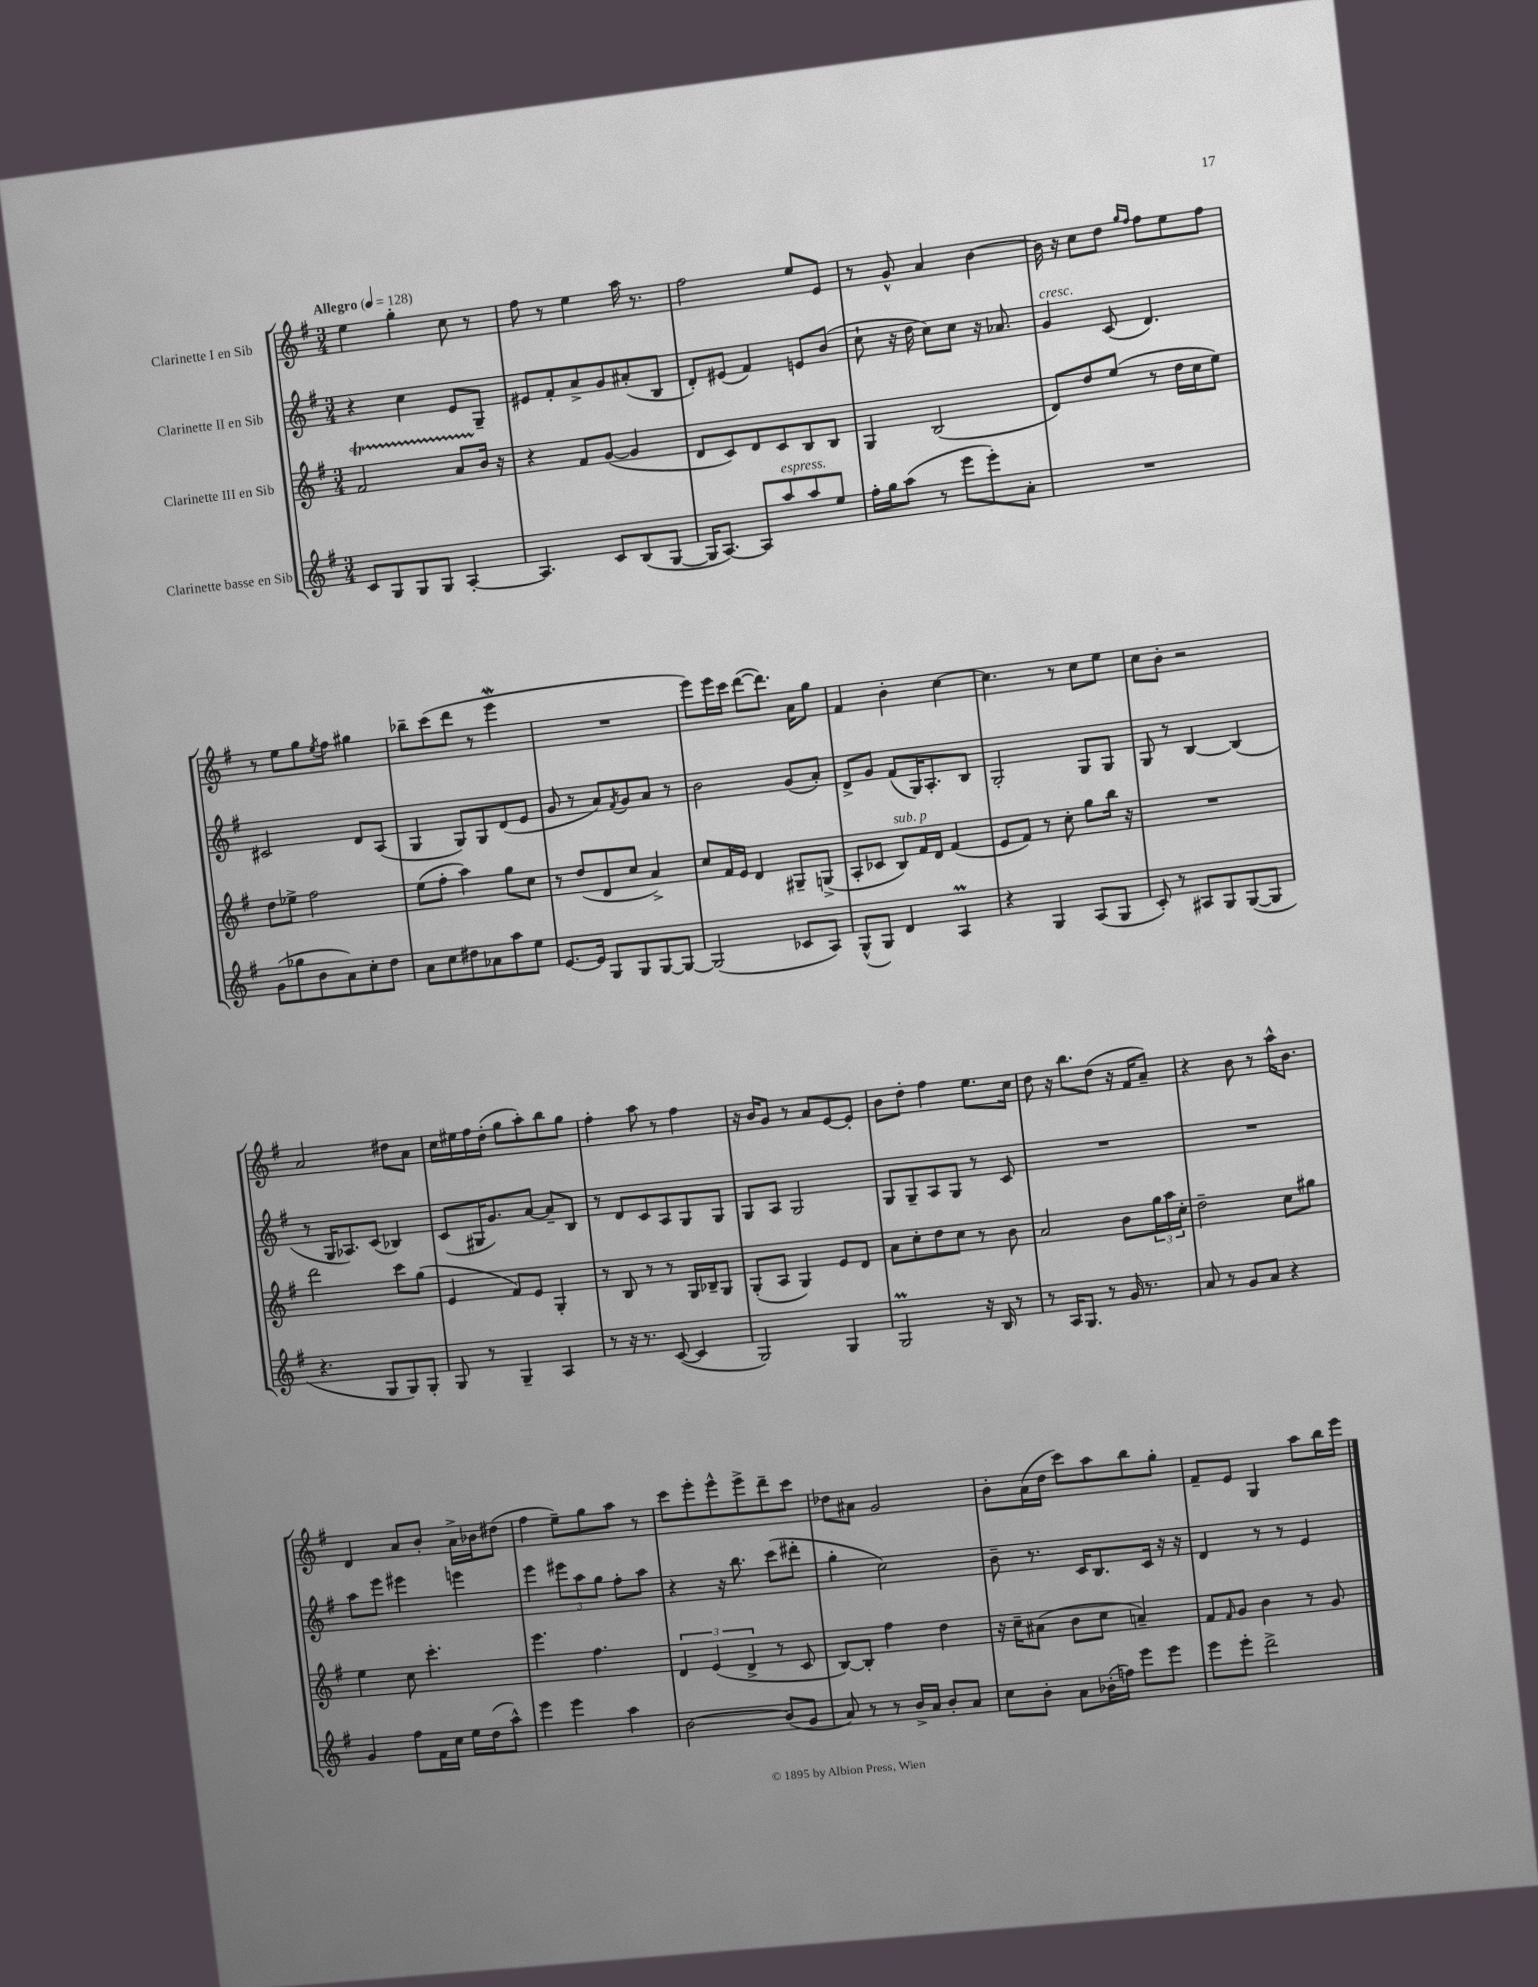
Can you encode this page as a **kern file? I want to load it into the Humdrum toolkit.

**kern	**kern	**kern	**kern
*part4	*part3	*part2	*part1
*staff4	*staff3	*staff2	*staff1
*I"Clarinette basse en Sib	*I"Clarinette III en Sib	*I"Clarinette II en Sib	*I"Clarinette I en Sib
*clefG2	*clefG2	*clefG2	*clefG2
*k[f#]	*k[f#]	*k[f#]	*k[f#]
*M3/4	*M3/4	*M3/4	*M3/4
*MM128	*MM128	*MM128	*MM128
=1	=1	=1	=1
!	!	!	!LO:TX:a:B:t=Allegro
8c/L	2f#t/	4r	4ee\
8G/	.	.	.
8G/	.	4cc\	4gg'\
8G/J	.	.	.
[4A'/	8aTTT/L	8e/L	8cc\
.	16b/Jk	8G~/J	8r
.	16r	.	.
=2	=2	=2	=2
4.A/]	4r	8e#X/L	8ff#\
.	.	8f#'/	8r
.	8f#/L	8a^/	4ee\
8c/L	([8g/J	8g/	.
(8B/	4g/]	(8a#X'/	16aa\
.	.	.	8.r
[8G/J	.	8B/J	.
=3	=3	=3	=3
16G/KL]	8d/L	8d'/L)	2ff#\
[8.A/J)	.	.	.
.	8c/)	(8e#X/J	.
8A/L]	8d/	4f#/)	.
!LO:TX:a:i:t=espress.	!	!	!
8aa/	8c/	.	.
8aa/	8B/	8en/L	8ee/L
8ee/J	8B/J	(8b/J	8e/J
=4	=4	=4	=4
16ff#'\LL	4G/	8cc`\	8r
16gg\J	.	.	.
(8aa\J	.	16r	8g^^/
.	.	16dd\	.
8r	(2B/	8cc\L)	4a/
8eee\L	.	8cc\J	.
8eee'\)	.	16r	[4b\
.	.	8.a-X/	.
8a'\J	.	.	.
=5	=5	=5	=5
!	!	!LO:TX:a:i:t=cresc.	!
2.r	8d/L)	4g/	16b\]
.	.	.	16r
.	8dd/	.	8cc\L
.	(8ee/J	(8c/	8dd\J
.	.	.	16qqgg/LL
.	.	.	16qqff#/JJ
.	8r	4.d/)	8ff#\L
.	16dd\LL	.	8ee\
.	16cc\J	.	.
.	8ee\J)	.	8ff#\J
!!LO:LB:g=z
=6	=6	=6	=6
(8g\L	8dd\L	2c#X/	8r
8gg-X\	8ee-X^\J	.	8ee\L
8b\	2ff#\	.	8gg\
.	.	.	8qee/
8a\)	.	.	8ff#\J
8cc'\	.	8d/L	4gg#X\
8dd\J	.	(8A/J	.
=7	=7	=7	=7
8a\L	(8ee\L	4G/	8bb-X~\L
8cc\	8ff#'\J	.	(8ccc\
8dd#X\	4aa\)	8G/L)	8ddd\J
8a-X\	.	8G/	8r
8aa\	8gg\L	(8d/	4eeeW\
8ee\J	8cc\J	8e/J	.
=8	=8	=8	=8
[8.e/L	8r	8g/	2.r
.	(8dd/L	8r	.
16e/Jk]	.	.	.
8G/L	8d/	8a/L)	.
.	.	8qf#/	.
8G/	8cc/J	8g/	.
[8G/	4a^/)	8a/J	.
8G/J_	.	8r	.
=9	=9	=9	=9
(2G/]	8cc/L	2b\	8eee\L)
.	16f#/L	.	16eee\L
.	16e/JJ	.	16ccc\JJ
.	4d/	.	([8ddd\L
.	.	.	8.ddd\J])
8c-X/L	8G#X~/L	(8g/L	.
.	.	.	16a\KL
8A/J)	(8Gn^/J	8a'/J)	8gg\J
=10	=10	=10	=10
(8G^^/L	8A'/L	8d^/L	4f#/
8G/J)	8c-X/J	8g/J	.
!	!LO:TX:a:i:t=sub. p	!	!
4d/	8B/L)	(8f#/L	4b'\
.	16f#/L	16G/K)	.
.	16d/JJ	8.A'/	.
4AM/	(4f#/	.	[4cc\
.	.	8B/J	.
=11	=11	=11	=11
4r	8e/L	2G'/	4.cc\]
.	8f#/J)	.	.
4G/	8r	.	.
.	8cc'\	.	8r
(8A/L	8gg\L	8G/L	8cc\L
8G/J	16bb\Jk	8G/J	8ee\J
.	16r	.	.
=12	=12	=12	=12
8c'/)	2.r	8G/	8cc\L
8r	.	8r	8b'\J
8A#X/L	.	[4B/	2r
8G/	.	.	.
([8G/	.	(4B/]	.
8G/J]	.	.	.
!!LO:LB:g=z
=13	=13	=13	=13
4.r	2ddd\	8r	2a/
.	.	16G/KL	.
.	.	8.A-X/)	.
8G/L	.	(8c/J	.
8G/)	8ccc\L	4B-X/)	8dd#X\L
8G'/J	(8gg\J	.	8a\J
=14	=14	=14	=14
8G/	4e/	(8c/L	16cc\LL
.	.	.	16ee#X\
8r	.	16G#X/K	16ff#\
.	.	8.g/)	(16dd'\JJ
4G~/	8f#/L)	.	8gg\L
.	8e/J	[8a/J	8aa'\)
4A/	4G'/	8a~/L]	8bb\
.	.	8B/J	8gg\J
=15	=15	=15	=15
8r	8r	8r	4ff#'\
16r	8B/	8d/L	.
8.r	.	.	.
.	8r	8c/	8aa\
([8c/	8r	8A/	8r
4c/]	16G/LL	8G/	4ff#\
.	16B-X~/J	.	.
.	8G/J	8G/J	.
=16	=16	=16	=16
2G/)	(8G'/L	8G/L	16r
.	.	.	16b/KL
.	8A/J	8A/J	8g/J
.	4G/)	2G/	8r
.	.	.	8a/L
4G/	8e/L	.	[8e/
.	8d/J	.	8e'/J]
=17	=17	=17	=17
2GM/	8a\L	8G/L	8b\L
.	8cc'\	8G~/	8dd'\J
.	8dd\	8A/	4ff#\
.	8cc\J	8G/J	.
16r	8r	8r	8.ee\L
16B/	.	.	.
8r	8b\	8c/	.
.	.	.	16cc\Jk
=18	=18	=18	=18
8r	2a/	2.r	8dd\
16A/KL	.	.	16r
8.G/J	.	.	8.bb\L
8r	.	.	(8dd\J
16g/	8b\L	.	16r
8.r	.	.	16f#/KL
.	24gg\L	.	8a~/J)
.	24aa\	.	.
.	24cc'\JJ	.	.
=19	=19	=19	=19
8a/	2dd~\	2.r	4r
8r	.	.	.
8g/L	.	.	8b\
8a/J	.	.	8r
4r	8cc\L	.	16aa^^\KL
.	.	.	8.b\J
.	8gg#X\J	.	.
!!LO:LB:g=z
=20	=20	=20	=20
4g/	4ee\	8aa\L	4d/
.	.	8eee\J	.
8ff#\L	8cc\	4eee#X\	8a/L
16f#\L	4.ccc'\	.	8b'/J
16cc\JJ	.	.	.
16ee\LL	.	4eeen\	16a^\LL
(16dd\J	.	.	16b-X\J
8aa^^\J)	.	.	(8dd#X\J
=21	=21	=21	=21
4eee\	4.eee\	4eee\	4ff#\
4eee\	.	12eee#X\L	8ee~\L)
.	.	12aa\	.
.	4.ff#\	.	8gg\
.	.	12gg\J	.
4aa\	.	8ff#'\L	8aa\J
.	.	8aa\J	8r
=22	=22	=22	=22
[2b\	6d/	4r	8ccc\L
.	.	.	8eee'\
.	(6e/	.	.
.	.	16r	8eee^^\
.	.	8.bb\	.
.	6d^/	.	.
.	.	.	8eee^\
(8b/L]	8r	(8ccc\L	8ddd~\
8g/J	8c/	8ddd#X'\J	8ccc\J
=23	=23	=23	=23
8a/)	[8B/L)	4gg'\	8dd-X\L
8r	8B'/J]	.	8a#X\J
8r	4ff#\	2cc\)	2g/
16b^/LL	.	.	.
16a/JJ	.	.	.
8b'/L	4dd\	.	.
8a/J	.	.	.
=24	=24	=24	=24
8cc\L	16r	8b~\	8b'\L
.	16cc~\KL	.	.
8b'\J	(8a#X\J	8.r	(16a\L
.	.	.	16dd\JJ
8a\L	8b\L	.	8ccc\L)
.	.	16c/KL	.
(16b-X'\L	8cc\J	8.B/	8aa\
16ffn\JJ)	.	.	.
8eee\L	4an~/)	.	8bb\
.	.	16c/Jk	.
8eee\J	.	16r	8gg'\J
.	.	16r	.
=25	=25	=25	=25
8eee\L	8f#/L	4d/	8f#~/L
.	16qqf#/	.	.
8eee'\J	8g/J	.	8e/J
2ddd^\	4b\	8r	4G/
.	.	8r	.
.	8r	4e/	8aa\L
.	8g/	.	16bb\L
.	.	.	16eee\JJ
==	==	==	==
*-	*-	*-	*-
